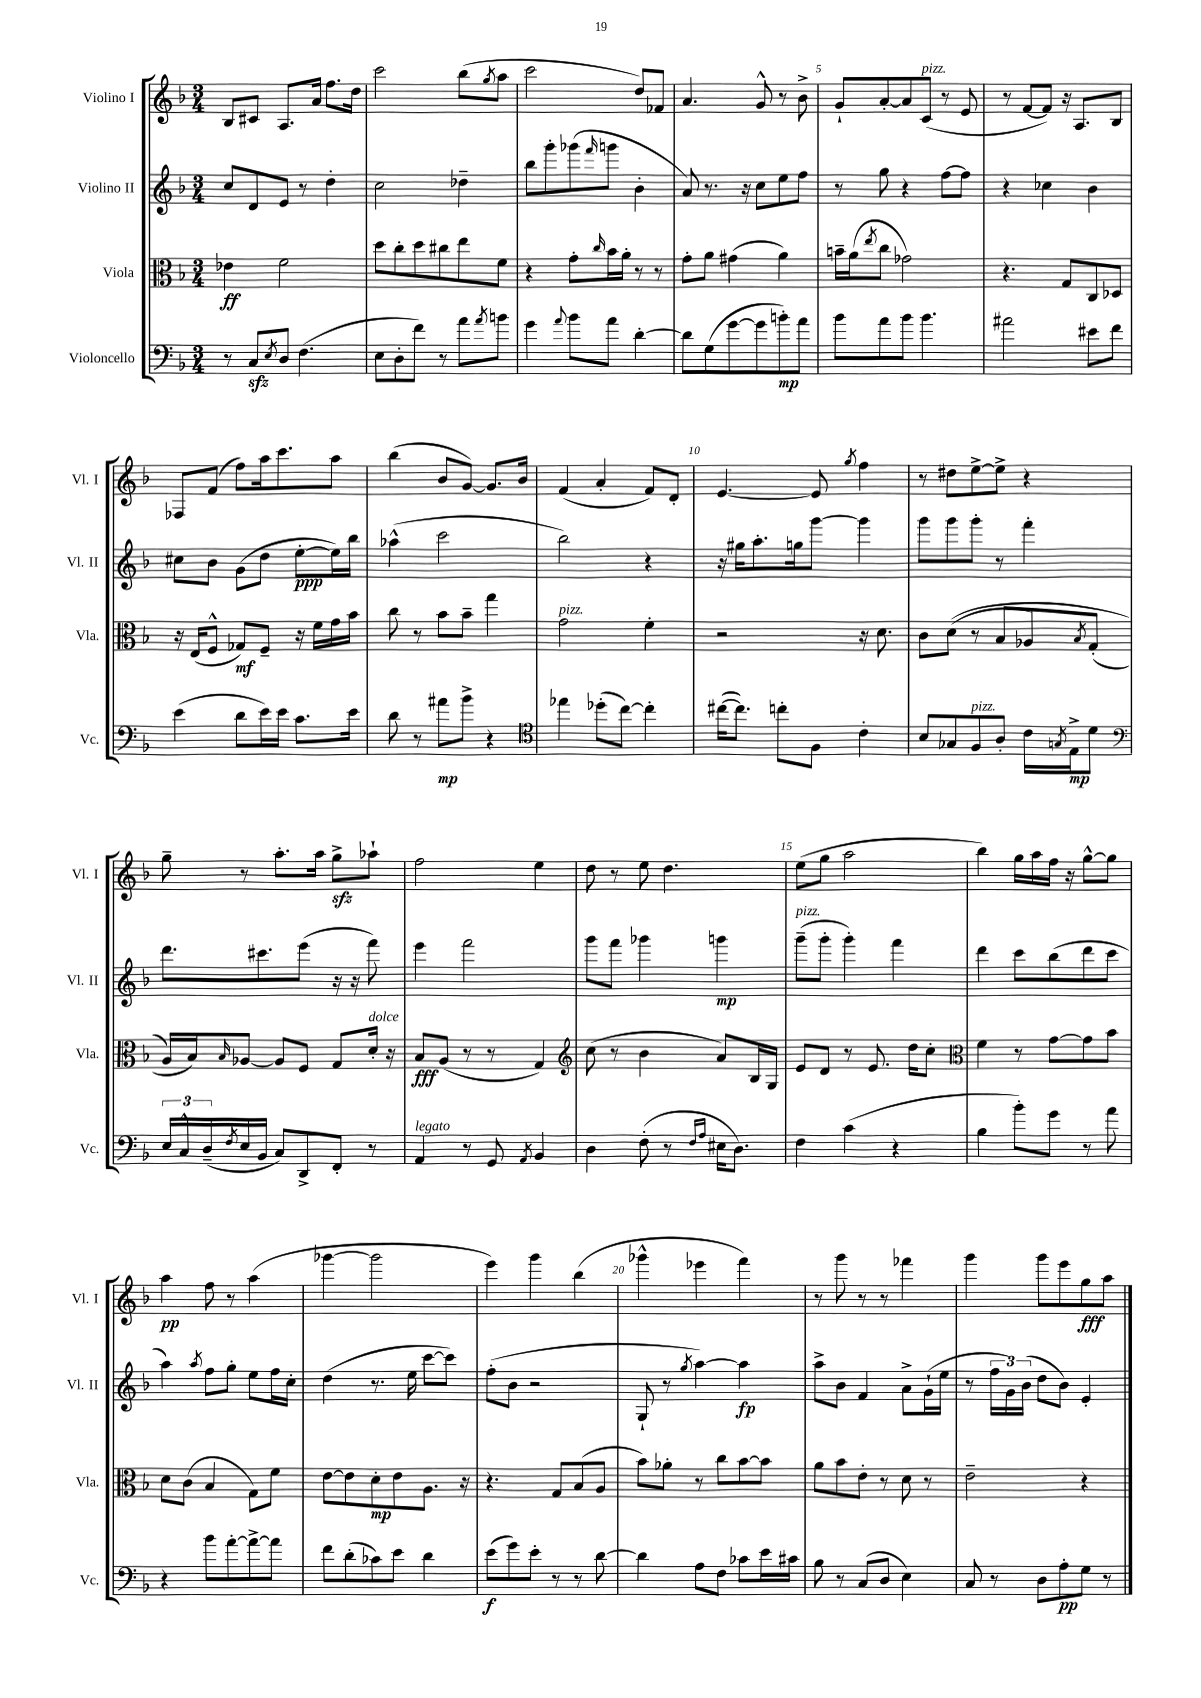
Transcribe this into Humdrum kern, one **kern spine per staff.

**kern	**kern	**kern	**kern
*staff4	*staff3	*staff2	*staff1
*clefF4	*clefC3	*clefG2	*clefG2
*k[b-]	*k[b-]	*k[b-]	*k[b-]
*M3/4	*M3/4	*M3/4	*M3/4
8r	4e-	8cc	8B-
8C	.	8d	8c#
8qE	.	.	.
8D	2f	8e	8.A
(4.F	.	8r	.
.	.	.	16a
.	.	4dd'	8.ff
.	.	.	16dd
=	=	=	=
8E	8dd	2cc	2ccc
8D'	8cc'	.	.
8f)	8dd	.	.
8r	8cc#	.	.
8a	8ee	4dd-~	(8bb-
8qa	.	.	8qgg
8b	8f	.	8aa
=	=	=	=
4g	4r	8bb-	2ccc
.	.	8ggg'	.
8qqa	.	.	.
8b-	8g'	(8ggg-	.
.	16qqcc	16qqfff	.
8a	16b-	8ggg	.
.	16a'	.	.
[4d'	8r	4b-'	8dd)
.	8r	.	8f-
=	=	=	=
8d]	8g'	8a)	4.a
(8G	8a	8.r	.
[8g	(4g#	.	.
.	.	16r	.
8g]	.	8cc	8g^^
8b')	4a)	8ee	8r
8a	.	8ff	8b-^
=	=	=	=
8b-	16b~	8r	8g`
.	(16a	.	.
.	8qee	.	.
8a	8cc	8gg	[8a'
8b-	2g-)	4r	8a]
4.b-	.	.	(8c
.	.	[8ff	8r
.	.	8ff]	8e
=	=	=	=
2a#	4.r	4r	8r
.	.	.	[8f
.	.	4cc-	8f])
.	8G	.	16r
.	.	.	8.A
8e#	8C	4b-	.
8f	8D-	.	8B-
=	=	=	=
(4e	16r	8cc#	8F-
.	(16E	.	.
.	8F^^	8b-	(8f
8d	8G-)	(8g	8ff)
16e)	8F~	8dd	16aa
16e	.	.	8.ccc
8.c	16r	[8ee'	.
.	16f	.	.
.	16g	16ee])	8aa
16e	16b-	16bb-	.
=	=	=	=
8d	8cc	(4aa-^^	(4bb-
8r	8r	.	.
8a#	8b-	2ccc	8b-
8b-^	8b-~	.	[8g)
4r	4gg	.	8.g]
.	.	.	16b-
=	=	=	=
*clefC4	*	*	*
4ee-	2g	2bb-)	(4f
(8dd-'	.	.	4a'
[8cc)	.	.	.
4cc']	4f'	4r	8f)
.	.	.	8d'
=	=	=	=
([16cc#	2r	16r	[4.e
8.cc#])	.	16gg#	.
.	.	8.aa'	.
8cc'	.	.	.
.	.	16gg	.
8F	.	[8ggg	8e]
.	.	.	8qgg
4c'	16r	4ggg]	4ff
.	8.d	.	.
=	=	=	=
8B-	8c	8ggg	8r
8G-	&((8d	8ggg	8dd#
8F	8r	8ggg'	[8ee^
8A'	8B-	8r	8ee^]
16c	8A-)	4fff'	4r
8qG	.	.	.
16E^	.	.	.
.	8qB-	.	.
8d	(8G'	.	.
=	=	=	=
*clefF4	*	*	*
24E	16A&)	8.ddd	8gg~
24C^^	.	.	.
.	16B-)	.	.
(24D~	.	.	.
8qF	16qqB-	.	.
16E	[8A-	.	8r
16BB-	.	8.ccc#	.
8C)	8A-]	.	8.aa'
8DD^	8F	(8eee	.
.	.	.	16aa
8FF'	8G	16r	8gg^
.	.	16r	.
8r	16d'	8fff)	8aa-`
.	16r	.	.
=	=	=	=
4AA	8B-	4eee	2ff
.	(8A	.	.
8r	8r	2fff	.
8GG	8r	.	.
8qAA	.	.	.
4BB-	4G)	.	4ee
=	=	=	=
*	*clefG2	*	*
4D	(8cc	8ggg	8dd
.	8r	8fff	8r
(8F'	4b-	4ggg-	8ee
8r	.	.	4.dd
16qqF	.	.	.
16qqA	.	.	.
16E#	8a)	4ggg	.
8.D)	.	.	.
.	16B-	.	.
.	16G	.	.
=	=	=	=
4F	8e	(8ggg~	(8ee
.	8d	8ggg'	8gg
(4c	8r	4ggg')	2aa
.	8.e	.	.
4r	.	4fff	.
.	16dd	.	.
.	8cc'	.	.
=	=	=	=
*	*clefC3	*	*
4B-	4f	4ddd	4bb-)
8b-')	8r	8ccc	16gg
.	.	.	16aa
8g	[8g	(8bb-	16ff
.	.	.	16r
8r	8g]	8ddd	[8gg^^
8a	8b-	8ccc	8gg]
=	=	=	=
4r	8d	4aa)	4aa
.	(8c	.	.
.	.	8qaa	.
8b-	4B-	8ff	8ff
[8a'	.	8gg'	8r
8a^_	8G)	8ee	(4aa
8a]	8f	16ff	.
.	.	16cc'	.
=	=	=	=
8f	[8e	(4dd	[4ggg-
(8d'	8e]	.	.
8c-)	8d'	8.r	2ggg-]
8e	8e	.	.
.	.	16ee	.
4d	8.A	[8ccc	.
.	.	8ccc])	.
.	16r	.	.
=	=	=	=
(8e	4.r	(8ff'	4eee)
8g)	.	8b-	.
8e'	.	2r	4ggg
8r	8G	.	.
8r	(8B-	.	(4bb-
[8d	8A	.	.
=	=	=	=
4d]	8b-)	8G`	4ggg-^^
.	8a-'	8r	.
.	.	8qgg	.
8A	8r	[4aa)	4eee-
8F	8cc	.	.
8c-	[8b-	4aa]	4fff)
16e	8b-]	.	.
16c#	.	.	.
=	=	=	=
8B-	8a	8aa^	8r
8r	8b-	8b-	8ggg
(8C	8e'	4f	8r
8D	8r	.	8r
4E)	8d	8a^	4fff-
.	8r	(16g`	.
.	.	16ee	.
=	=	=	=
8C	2e~	8r	4ggg
8r	.	24ff	.
.	.	24g)	.
.	.	(24b-	.
8D	.	8dd	8ggg
8A'	.	8b-)	8eee
8G	4r	4e'	8gg
8r	.	.	8aa
==	==	==	==
*-	*-	*-	*-
